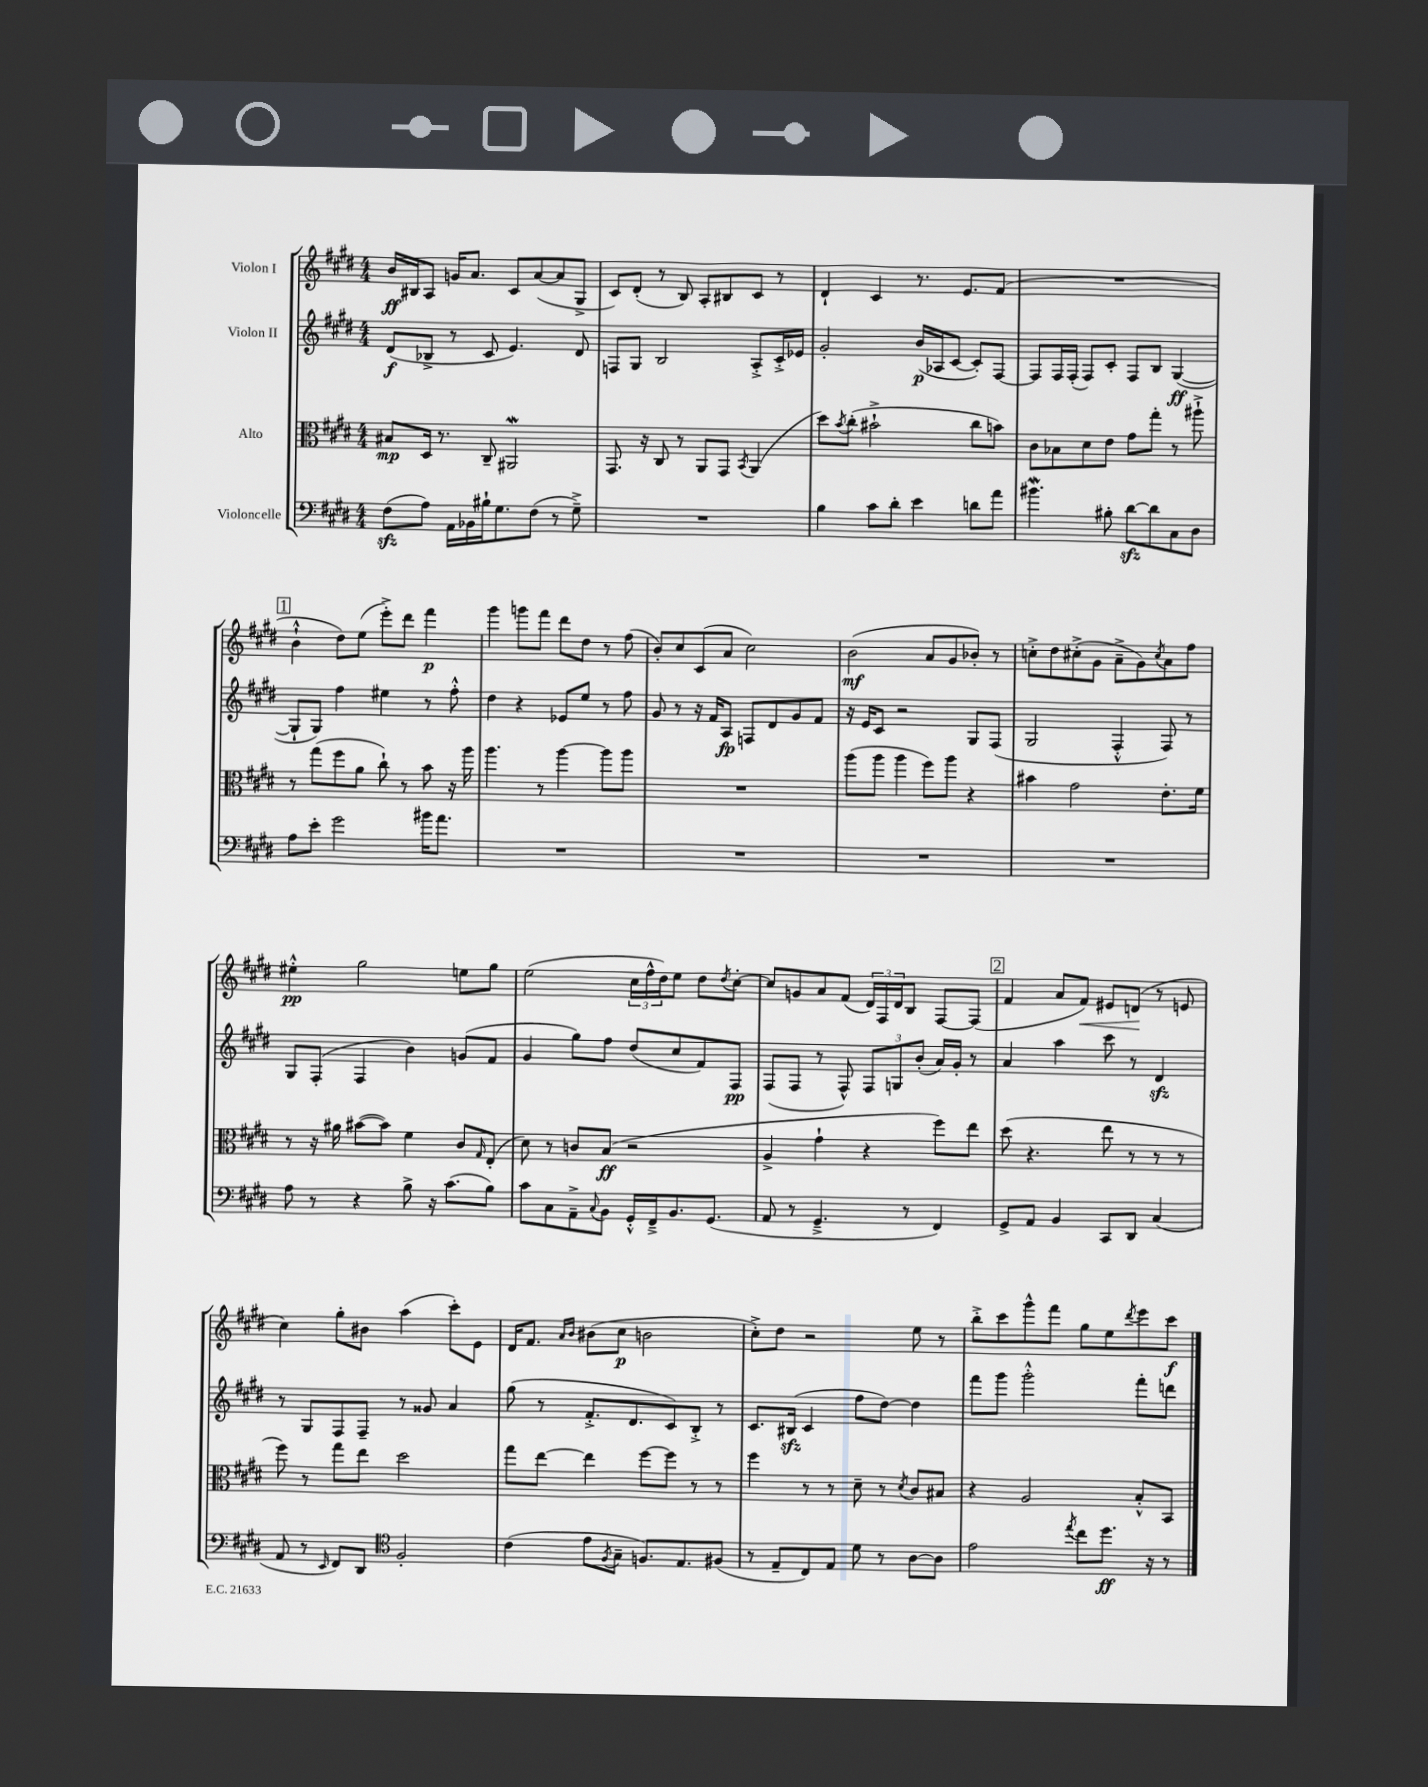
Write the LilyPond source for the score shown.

<<
\new StaffGroup <<
\new Staff = "s0" \with { instrumentName = "Violon I" } {
    \clef treble \key e \major \numericTimeSignature \time 4/4
    b'16\ff bis16 a8 g'16 a'8. cis'8 a'8~( a'8 gis8-> |
    cis'8) dis'8-.( r8 b8) a8-. bis8 cis'8 r8 |
    dis'4-! cis'4 r8. e'8. fis'8( |
    R1 |
    \mark \markup { \box "1" } b'4-!-^ dis''8) e''8( e'''8-.->) dis'''8 fis'''4\p |
    gis'''4 g'''8 fis'''8 dis'''8 dis''8 r8 fis''8( |
    b'8-.) cis''8 cis'8( a'8 cis''2) |
    b'2\mf( a'8 gis'8 bes'8-.) r8 |
    c''8-.-> dis''8 cis''8-.->( gis'8 a'8---> gis'8) \acciaccatura { cis''8 } a'8 fis''8 |
    eis''4-.-^\pp gis''2 e''8 gis''8 |
    e''2( \tuplet 3/2 { cis''16 fis''16-^ dis''16) } e''8 dis''8 \acciaccatura { dis''8 } cis''8~-. |
    cis''8 g'8 a'8 fis'8( \tuplet 3/2 { dis'16) fis16 dis'16 } b8 fis8~ fis8( |
    \mark \markup { \box "2" } fis'4 a'8 fis'8\<) eis'8 d'8\!( r8 e'8 |
    cis''4) gis''8-. bis'8 a''4( cis'''8-.) e'8 |
    dis'16 fis'8. \grace { a'16 b'16 } bis'8( cis''8\p b'2 |
    cis''8-.->) dis''8 r2 e''8 r8 |
    b''8-.-> cis'''8 gis'''8-^ fis'''8 gis''8 e''8 \acciaccatura { dis'''8 } e'''8 cis'''8\f \bar "|." |
}
\new Staff = "s1" \with { instrumentName = "Violon II" } {
    \clef treble \key e \major \numericTimeSignature \time 4/4
    dis'8\f( bes8-> r8 cis'8 e'4.) dis'8 |
    f8 gis8 b2 a8-.-> cis'16-.-> ees'16 |
    gis'2-. b'16\p( aes16 cis'8~ cis'8-.) fis8~ |
    fis8 fis16 fis16-.( fis8) cis'8-. fis8 b8 gis4~\ff( |
    \mark \markup { \box "1" } gis8-! gis8) fis''4 eis''4 r8 fis''8-.-^ |
    dis''4 r4 ees'8 e''8 r8 fis''8 |
    gis'8 r8 r16 fis'16 a8\fp f8 dis'8 gis'8 fis'8 |
    r16 e'16 cis'8 r2 gis8 fis8( |
    gis2 fis4-.-^ fis8) r8 |
    gis8 fis8-.( fis4 b'4) g'8( fis'8 |
    gis'4 gis''8) fis''8 dis''8( cis''8 fis'8) fis8\pp |
    fis8( fis8 r8 fis8-^) \tuplet 3/2 { fis8 g8 b'8-.( } a'16) gis'16-. r8 |
    \mark \markup { \box "2" } a'4 a''4 cis'''8 r8 dis'4\sfz |
    r8 gis8 fis8 fis8-- r8 gisis'8 a'4 |
    gis''8( r8 fis'8.-.-> dis'8. cis'8) b8-.-> r8 |
    cis'8. bis16\sfz( cis'4 fis''8 dis''8~) dis''4 |
    fis'''8 gis'''8 gis'''2-.-^ fis'''8-. d'''8 \bar "|." |
}
\new Staff = "s2" \with { instrumentName = "Alto" } {
    \clef alto \key e \major \numericTimeSignature \time 4/4
    bis8\mp dis16 r8. cis8-- ais,2\mordent |
    gis,8. r16 cis8 r8 a,8 gis,8 \acciaccatura { b,8 } a,4( |
    dis''8) \acciaccatura { b'8 } cis''8-.( bis'2-!-> cis''8 b'8) |
    cis'8 bes8 dis'8 e'8 gis'8 gis''8-. r8 ais''8-!-> |
    \mark \markup { \box "1" } r8 gis''8( fis''8 a'8 cis''8-!) r8 b'8 r16 a''16 |
    a''4. r8 a''4~ a''8 a''8 |
    R1 |
    a''8( a''8 a''4 fis''8) a''8 r4 |
    bis'4 gis'2 e'8.-. fis'16 |
    r8 r16 ais'16 bis'8~( bis'8) fis'4 cis'8 \grace { gis16 } e8-.( |
    dis'8) r8 c'8 b8\ff( r2 |
    a4-> gis'4-! r4 fis''8) e''8 |
    \mark \markup { \box "2" } dis''8( r4. e''8 r8 r8 r8 |
    fis''8) r8 gis''8 e''8 dis''2 |
    gis''8 e''8~ e''4 fis''8~ fis''8 r8 r8 |
    fis''4 r8 r8 dis'8-- r8 \acciaccatura { dis'8 } cis'8 bis8 |
    r4 a2 b8-.-^ b,8 \bar "|." |
}
\new Staff = "s3" \with { instrumentName = "Violoncelle" } {
    \clef bass \key e \major \numericTimeSignature \time 4/4
    fis8\sfz( a8) a,16 bes,16 bis16-! gis8. fis8( r8 gis8--->) |
    R1 |
    b4 cis'8 dis'8-. e'4 d'8 a'8 |
    bis'4.\mordent bis8-. dis'8~\sfz dis'8 cis8 dis8 |
    \mark \markup { \box "1" } a8 e'8-. gis'2 bis'16 a'8. |
    R1 |
    R1 |
    R1 |
    R1 |
    a8 r8 r4 b8-> r16 cis'8.( b8) |
    cis'8 cis8 a,8---> \appoggiatura { cis8 } b,8 gis,16-.-^ fis,16---> b,8. gis,8.( |
    a,8 r8 gis,4.---> r8 fis,4) |
    \mark \markup { \box "2" } gis,8-> a,8 b,4 cis,8 dis,8 cis4( |
    a,8 r8 \grace { e,16 } fis,8) dis,8 \clef tenor fis2-. |
    cis'4( e'8 \acciaccatura { fis8 } gis8-- f8.) e8. fis8( |
    r8 e8-- cis8) e8 dis'8 r8 a8~ a8 |
    e'2 \acciaccatura { e''8 } cis''8 dis''8.\ff r16 r8 \bar "|." |
}
>>
>>
\layout { \context { \Score \remove "Bar_number_engraver" } }
